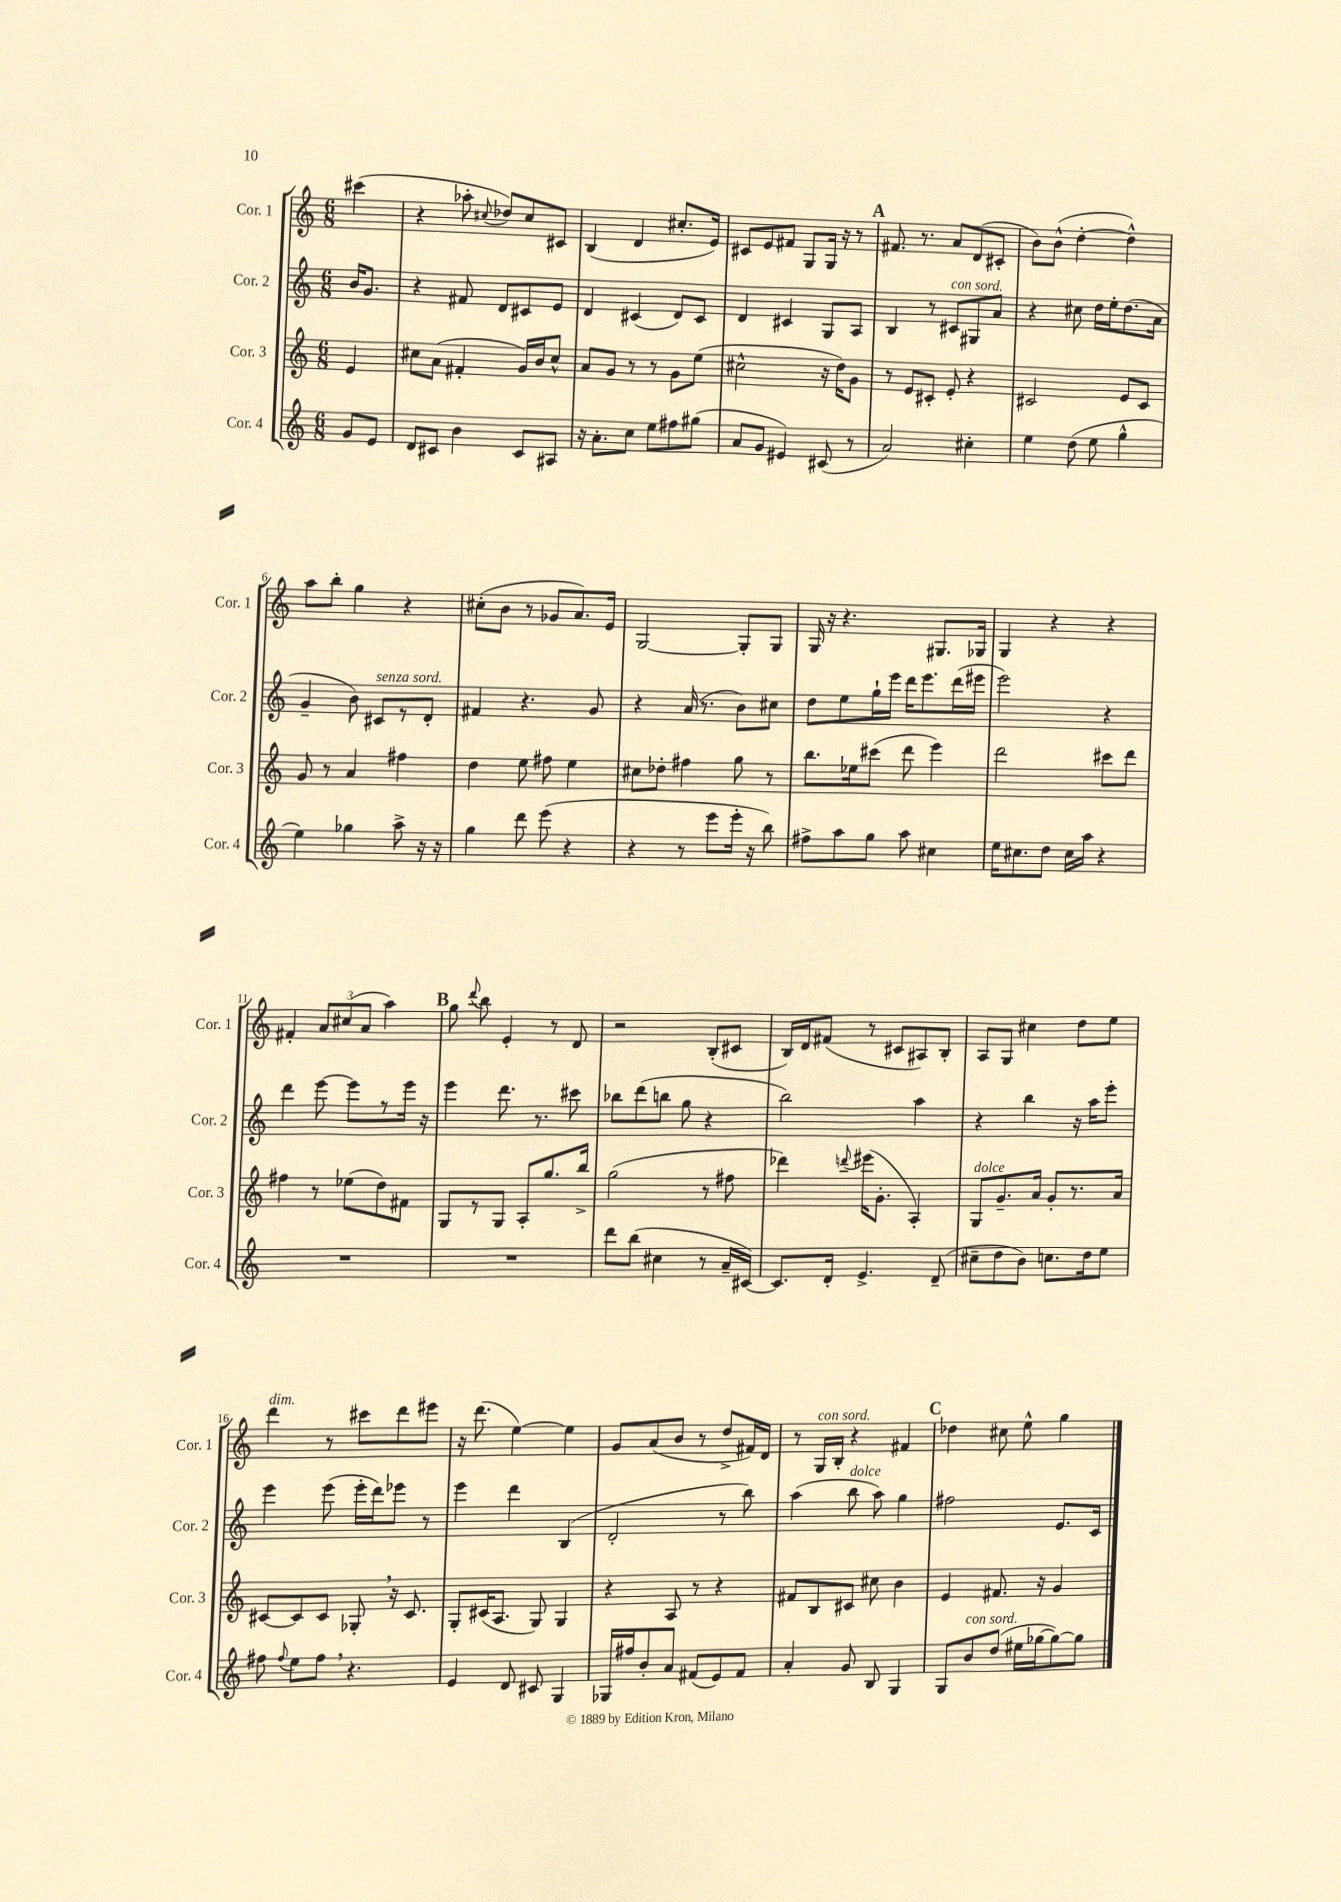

**kern	**kern	**kern	**kern
*staff4	*staff3	*staff2	*staff1
*clefG2	*clefG2	*clefG2	*clefG2
*k[]	*k[]	*k[]	*k[]
*M6/8	*M6/8	*M6/8	*M6/8
8g	4e	16b	(4ccc#
.	.	8.g	.
8e	.	.	.
=	=	=	=
8d	8cc#	4r	4r
8c#	(8a	.	.
4b	4f#'	8f#	8aa-'
.	.	.	8qqcc#
.	.	8d	8dd-)
8c#	16g)	8c#	8cc#
.	16b	.	.
8A#	8cc#^^	8e	8c#
=	=	=	=
16r	8a	4d	(4B
8.a'	.	.	.
.	8g	.	.
8cc	8r	(4c#	4d
8ee	8r	.	.
8ff#	8g	8d)	8.cc#'
(8gg#	(8ee	8c#	.
.	.	.	16e)
=	=	=	=
8a	2cc#^^	4d	8c#
8g	.	.	8e
4e#)	.	4c#	8f#
.	.	.	8G
(8c#	16r	8G	16G
.	16dd)	.	16r
8r	8g	8A	8r
=	=	=	=
2a)	8r	4B	8.f#
.	8e	.	.
.	.	.	8.r
.	8c#'	8r	.
.	8e'	8c#	8a
4cc#'	4r	8G#	(8d
.	.	8a	8c#'
=	=	=	=
4ee	2c#	4r	8b)
.	.	.	(8b^^
(8dd	.	8cc#	[4dd'
8ee	.	16dd	.
.	.	16ee'	.
4gg^^	8e	(8.dd	4dd^^])
.	8c#	.	.
.	.	16a	.
=	=	=	=
4ee)	8g	4g~	8aa
.	8r	.	8bb'
4gg-	4a	8b)	4gg
.	.	8c#	.
8aa^	4ff#	8r	4r
16r	.	8d'	.
16r	.	.	.
=	=	=	=
4gg	4dd	4f#	(8cc#'
.	.	.	8b
8ddd	8ee	4.r	8r
(8eee	8ff#	.	8g-
4r	4ee	.	8.a)
.	.	8g	.
.	.	.	16e
=	=	=	=
4r	8cc#	4r	[2G
.	8dd-'	.	.
8r	4ff#	(16a	.
.	.	8.r	.
8eee	.	.	.
16eee'	8gg	8b)	8G']
16r	.	.	.
8bb)	8r	8cc#	8G
=	=	=	=
8ff#^	8.bb	8dd	16G
.	.	.	16r
8aa	.	8ee	4.r
.	16ee-	.	.
8gg	(8ccc#	16gg`	.
.	.	16eee	.
8aa	8ddd	16ddd	.
.	.	8.eee	.
4cc#	4eee)	.	8.G#
.	.	(16ddd	.
.	.	16eee#	16G-
=	=	=	=
16ee	2ddd	2eee)	4G
8.cc#	.	.	.
8dd	.	.	4r
16cc#	.	.	.
16aa	.	.	.
4r	8ccc#	4r	4r
.	8ddd	.	.
=	=	=	=
2.r	4ff#	4ddd	4f#'
.	8r	[8eee	12a
.	.	.	(12cc#
.	(8ee-	8eee]	.
.	.	.	12a
.	8dd)	8r	4aa)
.	8f#	16eee	.
.	.	16r	.
=	=	=	=
2.r	8G	4eee	8gg
.	.	.	8qqddd
.	8r	.	8bb
.	8G	8.ddd	4e'
.	8A'	.	.
.	.	8.r	.
.	8.gg	.	8r
.	.	8ccc#	8d
.	16bb^	.	.
=	=	=	=
8ddd	(2gg	8bb-	2r
(8bb	.	(8ddd	.
4cc#	.	8bb	.
.	.	8gg	.
8r	8r	4r	(8B'
16a~	8ff#	.	8c#
[16c#)	.	.	.
=	=	=	=
8.c#]	4ddd-)	2bb)	16B)
.	.	.	16d
.	.	.	(8f#
16d'	.	.	.
.	8qqddd	.	.
4.e^	(16eee#	.	8r
.	8.g'	.	.
.	.	.	8c#
.	4A')	4aa	8A#)
(8d~	.	.	8B'
=	=	=	=
8cc#~	8G	4r	8A
8dd	8.g~	.	8G
8b)	.	4bb	4cc#
.	16a	.	.
8.cc	8g'	.	.
.	8.r	16r	8dd
16dd	.	16aa	.
8ee	.	8eee'	8ee
.	16a	.	.
=	=	=	=
8ff#	[8c#	4eee	4ddd
8qqff#	.	.	.
8ee	8c#]	.	.
8ff#	8c#	(8eee	8r
4.r	8G-'	16eee'	8ccc#
.	.	16ddd)	.
.	16r	8eee-	8ddd
.	8.c#	.	.
.	.	8r	8eee#
=	=	=	=
4e	8G'	4eee	16r
.	.	.	(8.ddd
.	(16c#	.	.
.	8.A	.	.
8d	.	4ddd	[4ee)
8c#	8G)	.	.
4G	4G	(4B	4ee]
=	=	=	=
16G-	4r	2d'	8g
16ff#	.	.	.
8b'	.	.	(8a
8a	8A	.	8b
(8f#	8r	.	8r
8e)	4r	8r	8dd^
8f#	.	8bb)	16f#)
.	.	.	16d
=	=	=	=
4a'	8f#	(4aa	8r
.	8B	.	16G
.	.	.	16B'
8g	8c#	8bb	4r
8B	8cc#	8aa)	.
4G	4b	4gg	4f#
=	=	=	=
8G	4e	2ff#	4dd-
8b	.	.	.
(8dd	8.f#	.	8cc#
16ee#	.	.	8ee^^
[16gg-	16r	.	.
8gg-_)	4g	8.e	4gg
8gg-]	.	.	.
.	.	16c	.
==	==	==	==
*-	*-	*-	*-
